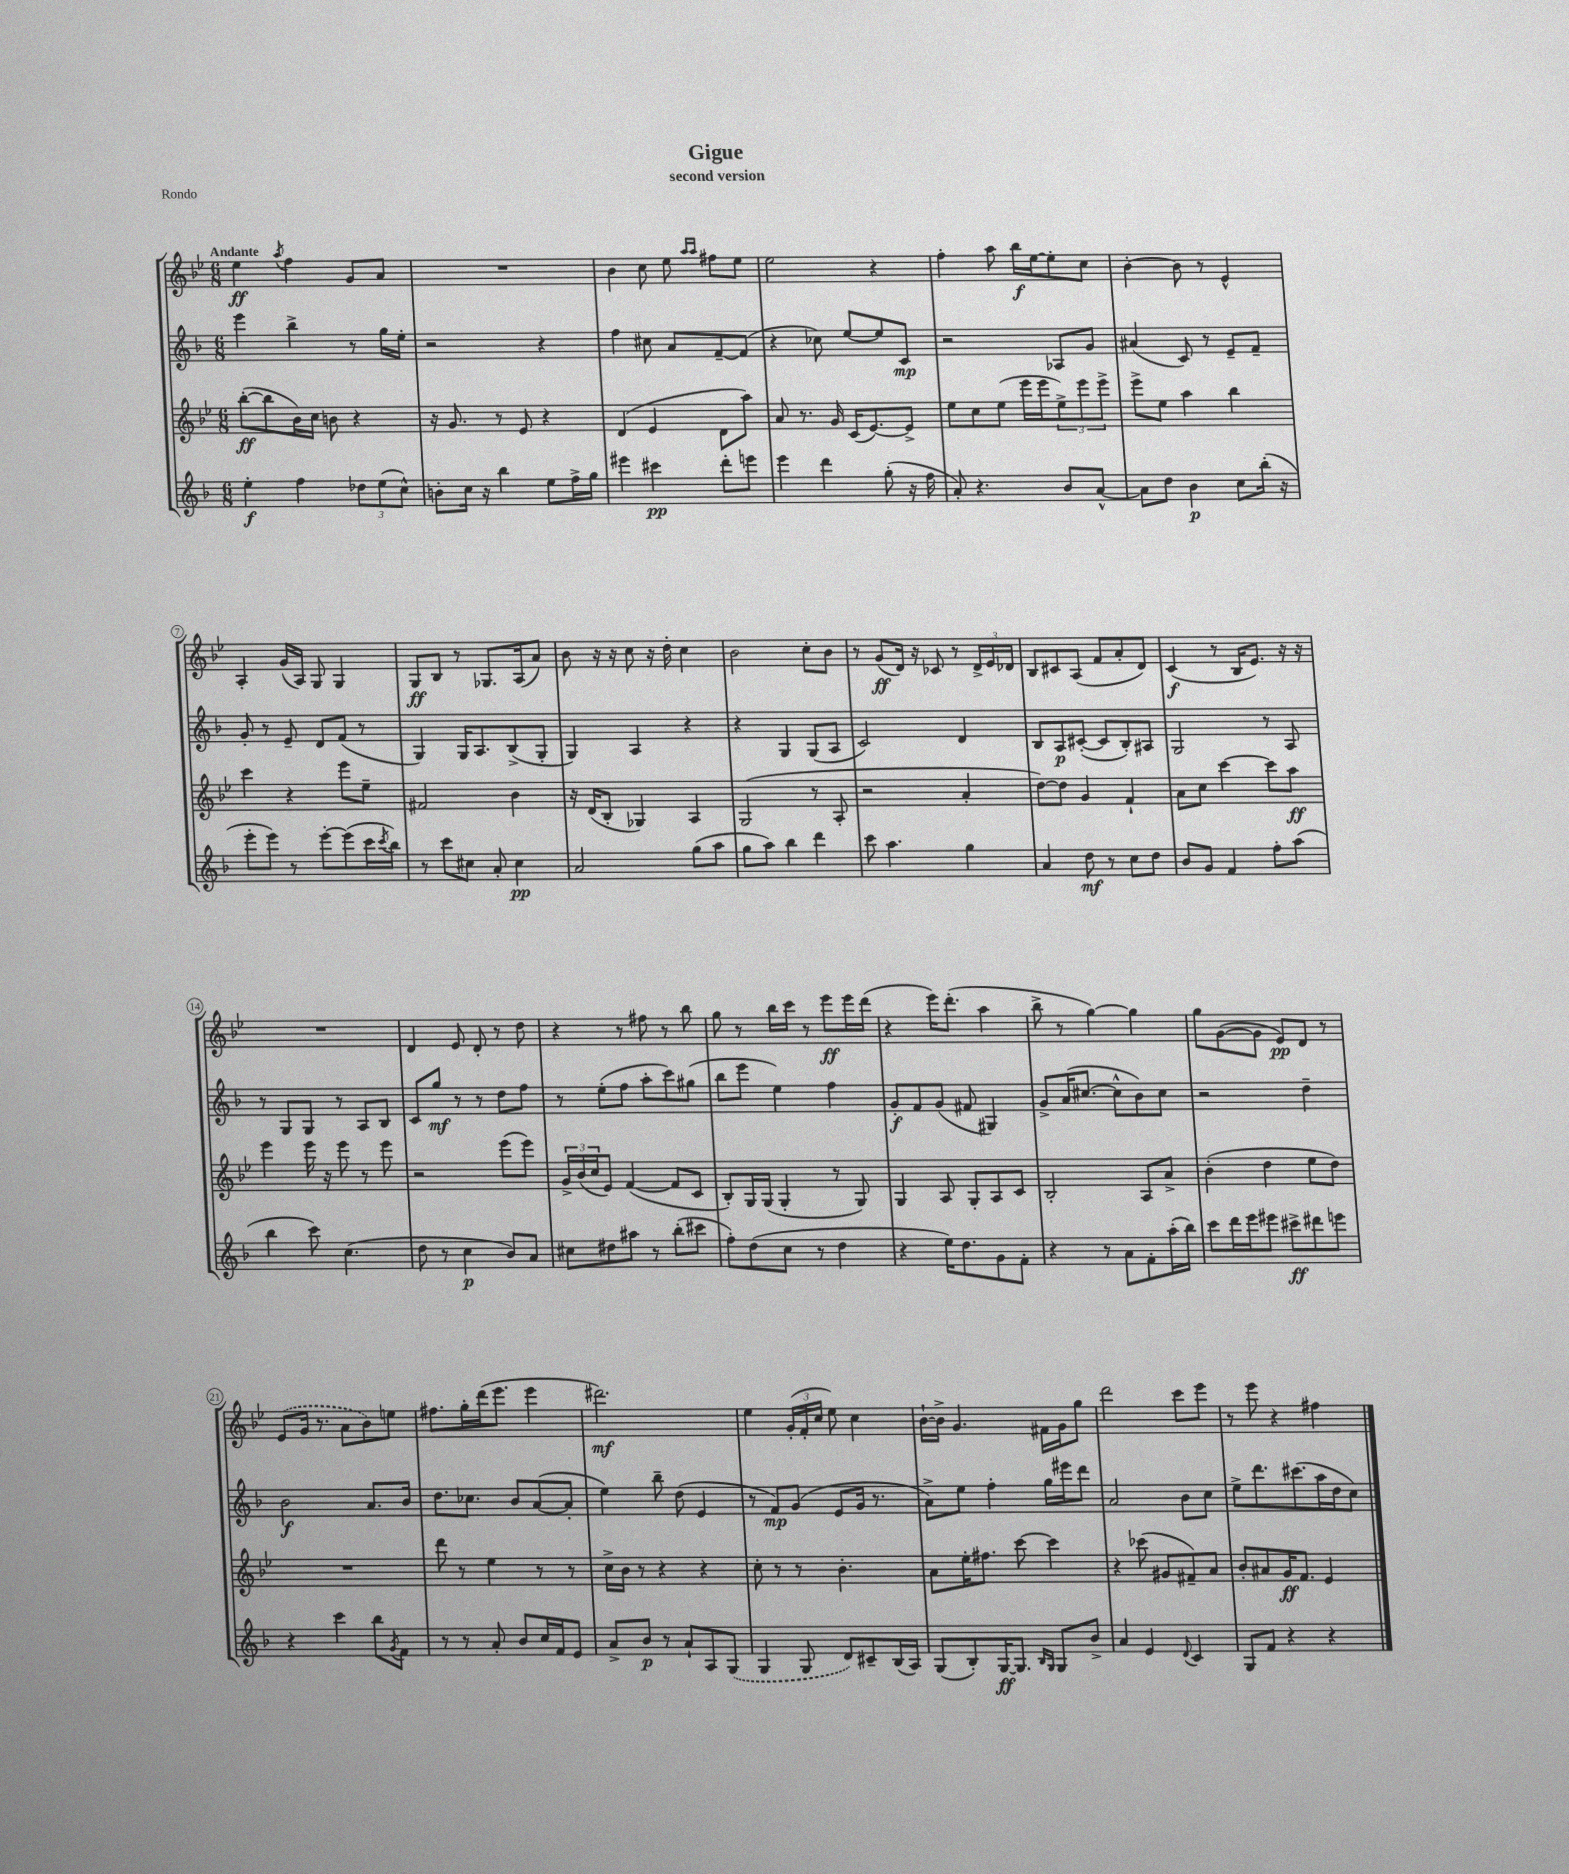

**kern	**dynam	**kern	**dynam	**kern	**dynam	**kern	**dynam
*part4	*part4	*part3	*part3	*part2	*part2	*part1	*part1
*staff4	*staff4	*staff3	*staff3	*staff2	*staff2	*staff1	*staff1
*clefG2	*	*clefG2	*	*clefG2	*	*clefG2	*
*k[b-]	*	*k[b-e-]	*	*k[b-]	*	*k[b-e-]	*
*M6/8	*	*M6/8	*	*M6/8	*	*M6/8	*
=1	=1	=1	=1	=1	=1	=1	=1
!	!	!	!	!	!	!LO:TX:a:B:t=Andante	!
4ee'\	f	([8bb-'\L	ff	4eee\	.	4ee-\	ff
.	.	8bb-\]	.	.	.	.	.
.	.	.	.	.	.	8qaa/	.
4ff\	.	16b-\L)	.	4bb-^\	.	4ff\	.
.	.	16cc\JJ	.	.	.	.	.
.	.	8bn\	.	.	.	.	.
12dd-X\L	.	4r	.	8r	.	8g/L	.
(12ee\	.	.	.	.	.	.	.
.	.	.	.	16gg\LL	.	8a/J	.
12cc^^\J)	.	.	.	.	.	.	.
.	.	.	.	16ee'\JJ	.	.	.
=2	=2	=2	=2	=2	=2	=2	=2
8bn'\L	.	16r	.	2r	.	2.r	.
.	.	8.g/	.	.	.	.	.
16cc\Jk	.	.	.	.	.	.	.
16r	.	.	.	.	.	.	.
4bb-\	.	8r	.	.	.	.	.
.	.	8e-/	.	.	.	.	.
8ee\L	.	4r	.	4r	.	.	.
16ff^\L	.	.	.	.	.	.	.
16gg\JJ	.	.	.	.	.	.	.
=3	=3	=3	=3	=3	=3	=3	=3
4eee#X\	.	(4d/	.	4ff\	.	4b-\	.
4ccc#X\	pp	4e-/	.	8cc#X\	.	8cc\	.
.	.	.	.	8a/L	.	8ee-\	.
.	.	.	.	.	.	16qqaa/LL	.
.	.	.	.	.	.	16qqaa/JJ	.
8ddd'\L	.	8d\L	.	[8f~/	.	8ff#X\L	.
8eeen\J	.	8aa\J)	.	(8f/J]	.	8ee-\J	.
=4	=4	=4	=4	=4	=4	=4	=4
4eee\	.	8a/	.	4r	.	2ee-\	.
.	.	8.r	.	.	.	.	.
4ddd\	.	.	.	8cc-X\)	.	.	.
.	.	16g/	.	.	.	.	.
.	.	(16c/KL	.	[8ee/L	.	.	.
.	.	[8.e-/)	.	.	.	.	.
(8gg'\	.	.	.	8ee/]	.	4r	.
16r	.	8e-^/J]	.	8c/J	mp	.	.
16ff\	.	.	.	.	.	.	.
=5	=5	=5	=5	=5	=5	=5	=5
8a'/)	.	8ee-\L	.	2r	.	4ff'\	.
4.r	.	8cc\	.	.	.	.	.
.	.	(8ee-\J	.	.	.	8aa\	.
.	.	16eee-\LL	.	.	.	16bb-\LL	f
.	.	16eee-\J	.	.	.	[16ee-\J	.
8b-/L	.	12ee-^\)	.	8A-X/L	.	8ee-'\]	.
.	.	12eee-\	.	.	.	.	.
[8a^^/J	.	.	.	8g/J	.	8cc\J	.
.	.	12eee-^\J	.	.	.	.	.
=6	=6	=6	=6	=6	=6	=6	=6
8a\L]	.	8eee-^\L	.	(4a#X/	.	[4b-'\	.
8dd\J	.	8ee-\J	.	.	.	.	.
4b-\	p	4aa\	.	8c/)	.	8b-\]	.
.	.	.	.	8r	.	8r	.
8cc\L	.	4bb-\	.	8e~/L	.	4e-^^/	.
(16bb-'\Jk	.	.	.	8f~/J	.	.	.
16r	.	.	.	.	.	.	.
!!LO:LB:g=z
=7	=7	=7	=7	=7	=7	=7	=7
8eee'\L	.	4ccc\	.	8g'/	.	4A'/	.
8eee\J)	.	.	.	8r	.	.	.
8r	.	4r	.	8e~/	.	(16g/LL	.
.	.	.	.	.	.	16A/JJ)	.
[8eee'\L	.	.	.	8d/L	.	8G/	.
(8eee\]	.	8eee-\L	.	(8f/J	.	4G/	.
16ccc\L	.	8ee-~\J	.	8r	.	.	.
8qccc/	.	.	.	.	.	.	.
16bb-\JJ)	.	.	.	.	.	.	.
=8	=8	=8	=8	=8	=8	=8	=8
8r	.	2f#X/	.	4G/)	.	8G/L	ff
8ccc\L	.	.	.	.	.	8B-/J	.
8cc#X\J	.	.	.	16G/KL	.	8r	.
.	.	.	.	8.A/	.	.	.
8a'/	.	.	.	.	.	8.G-X/L	.
4cc#\	pp	4b-\	.	(8B-^/	.	.	.
.	.	.	.	.	.	(16A/k	.
.	.	.	.	8G'/J	.	8a/J)	.
=9	=9	=9	=9	=9	=9	=9	=9
2a/	.	16r	.	4G/)	.	8b-\	.
.	.	(16d/KL	.	.	.	.	.
.	.	8B-'/J	.	.	.	16r	.
.	.	.	.	.	.	16r	.
.	.	4G-X/)	.	4A/	.	8cc\	.
.	.	.	.	.	.	16r	.
.	.	.	.	.	.	16dd'\	.
(8gg\L	.	4A/	.	4r	.	4cc\	.
8aa\J	.	.	.	.	.	.	.
=10	=10	=10	=10	=10	=10	=10	=10
8gg\L	.	(2G/	.	4r	.	2b-\	.
8aa\J)	.	.	.	.	.	.	.
4bb-\	.	.	.	4G/	.	.	.
4ddd\	.	8r	.	(8G/L	.	8cc'\L	.
.	.	8A'/	.	8A/J	.	8b-\J	.
=11	=11	=11	=11	=11	=11	=11	=11
8ccc\	.	2r	.	2c/)	.	8r	.
4.aa\	.	.	.	.	.	(8g/L	ff
.	.	.	.	.	.	16d/Jk)	.
.	.	.	.	.	.	16r	.
.	.	.	.	.	.	8c-X/	.
4gg\	.	4a'/	.	4d/	.	8r	.
.	.	.	.	.	.	24d^/LL	.
.	.	.	.	.	.	24e-/	.
.	.	.	.	.	.	24d-X/JJ	.
=12	=12	=12	=12	=12	=12	=12	=12
4a/	.	[8dd\L)	.	8B-/L	.	8B-/L	.
.	.	8dd\J]	.	8A/	p	8c#X/	.
8dd\	mf	4g/	.	([8c#X'/J	.	(8A/J	.
8r	.	.	.	8c#/L]	.	8f/L	.
8cc\L	.	4f`/	.	8B-'/)	.	8a'/	.
8dd\J	.	.	.	8A#X/J	.	8d/J)	.
=13	=13	=13	=13	=13	=13	=13	=13
8b-/L	.	8a\L	.	2G/	.	(4c/	f
8g/J	.	8cc\J	.	.	.	.	.
4f/	.	[4ccc\	.	.	.	8r	.
.	.	.	.	.	.	16B-/KL	.
.	.	.	.	.	.	8.e-/J)	.
8ff'\L	.	8ccc\L]	.	8r	.	.	.
(8aa\J	.	8aa\J	ff	8A/	.	16r	.
.	.	.	.	.	.	16r	.
!!LO:LB:g=z
=14	=14	=14	=14	=14	=14	=14	=14
4bb-\	.	4eee-\	.	8r	.	2.r	.
.	.	.	.	8G/L	.	.	.
8ccc\)	.	16eee-\	.	8G/J	.	.	.
.	.	16r	.	.	.	.	.
(4.cc\	.	8eee-\	.	8r	.	.	.
.	.	8r	.	8A/L	.	.	.
.	.	8eee-\	.	8B-/J	.	.	.
=15	=15	=15	=15	=15	=15	=15	=15
8dd\	.	2r	.	8c/L	.	4d/	.
8r	.	.	.	8gg/J	mf	.	.
4cc\	p	.	.	8r	.	8e-/	.
.	.	.	.	8r	.	8d'/	.
8b-/L)	.	(8eee-\L	.	8dd\L	.	8r	.
8a/J	.	8eee-\J)	.	8ff\J	.	8dd\	.
=16	=16	=16	=16	=16	=16	=16	=16
8cc#X\L	.	24g^/LL	.	8r	.	4r	.
.	.	(24b-/	.	.	.	.	.
.	.	24cc/J	.	.	.	.	.
8dd#X\	.	8e-/J)	.	(8ee'\L	.	.	.
8aa#X\J	.	([4f/	.	8ff\J	.	8r	.
8r	.	.	.	8aa'\L	.	8ff#X\	.
(8bb-'\L	.	8f/L]	.	8ccc\)	.	8r	.
8ccc#X\J	.	8c/J	.	(8gg#X\J	.	8bb-\	.
=17	=17	=17	=17	=17	=17	=17	=17
8ff'\L)	.	8B-'/L)	.	8bb-\L	.	8gg\	.
(8dd\	.	16G/L	.	8eee\J	.	8r	.
.	.	(16G/JJ	.	.	.	.	.
8cc\J	.	4G'/	.	4ee\)	.	16bb-\LL	.
.	.	.	.	.	.	16ccc\JJ	.
8r	.	.	.	.	.	8r	.
4dd\	.	8r	.	4ff\	.	8eee-\L	ff
.	.	8G/)	.	.	.	16eee-\L	.
.	.	.	.	.	.	(16ddd\JJ	.
=18	=18	=18	=18	=18	=18	=18	=18
4r	.	4G/	.	8g'/L	f	4r	.
.	.	.	.	8f/	.	.	.
16ee\KL)	.	8A/	.	(8g/J	.	16eee-\KL)	.
8.dd\	.	.	.	.	.	(8.ddd'\J	.
.	.	8G'/L	.	8f#X/	.	.	.
8g\	.	8A/	.	4G#X/)	.	4aa\	.
8f'\J	.	8c/J	.	.	.	.	.
=19	=19	=19	=19	=19	=19	=19	=19
4r	.	2B-'/	.	8g^/L	.	8bb-^\	.
.	.	.	.	(16a/K	.	8r	.
.	.	.	.	[8.cc#X/J	.	.	.
8r	.	.	.	.	.	[4gg\)	.
8a\L	.	.	.	8cc#^^\L]	.	.	.
8f'\	.	8A/L	.	8b-\)	.	4gg\]	.
(16aa'\L	.	8a^/J	.	8cc#\J	.	.	.
16bb-\JJ)	.	.	.	.	.	.	.
=20	=20	=20	=20	=20	=20	=20	=20
8ccc\L	.	(4b-'\	.	2r	.	8gg\L	.
16ddd\L	.	.	.	.	.	([8g\	.
16eee\J	.	.	.	.	.	.	.
8eee#X\J	.	4dd\	.	.	.	8g\J]	.
8ccc#X^\L	ff	.	.	.	.	8e-/L)	pp
8ddd#X\	.	8ee-\L	.	4dd~\	.	8d/J	.
8eeen\J	.	8dd\J)	.	.	.	8r	.
!!LO:LB:g=z
=21	=21	=21	=21	=21	=21	=21	=21
4r	.	2.r	.	2b-\	f	(8e-/L	.
.	.	.	.	.	.	16g/Jk	.
.	.	.	.	.	.	8.r	.
4ccc\	.	.	.	.	.	.	.
.	.	.	.	.	.	8a\L	.
8bb-\L	.	.	.	8.a/L	.	8b-\)	.
8qg/	.	.	.	.	.	.	.
8f\J	.	.	.	.	.	8een\J	.
.	.	.	.	16b-/Jk	.	.	.
=22	=22	=22	=22	=22	=22	=22	=22
8r	.	8ddd\	.	8.dd\L	.	8.ff#X\L	.
8r	.	8r	.	.	.	.	.
.	.	.	.	8.cc-X\J	.	16gg'\L	.
8a'/	.	4ee-\	.	.	.	(16ddd\J	.
.	.	.	.	.	.	8.eee-\J	.
8b-/L	.	.	.	8b-/L	.	.	.
16cc/L	.	8r	.	([8a/	.	4eee-\	.
16f/J	.	.	.	.	.	.	.
8e/J	.	8r	.	8a'/J]	.	.	.
=23	=23	=23	=23	=23	=23	=23	=23
8a^/L	.	16cc^\LL	.	4ee\)	.	2.ddd#X\)	mf
.	.	16b-\JJ	.	.	.	.	.
8b-/J	p	8r	.	.	.	.	.
8r	.	4r	.	8bb-~\	.	.	.
8a`/L	.	.	.	(8dd\	.	.	.
8A/	.	4r	.	4e/	.	.	.
(8G/J	.	.	.	.	.	.	.
=24	=24	=24	=24	=24	=24	=24	=24
4G/	.	8cc'\	.	8r	.	4ee-\	.
.	.	8r	.	8f/L)	mp	.	.
8G/	.	8r	.	(8g/J	.	(24g'/LL	.
.	.	.	.	.	.	24f'/	.
.	.	.	.	.	.	24cc/JJ	.
8d/L)	.	4.b-'\	.	8e/L	.	8ee-\)	.
8c#X~/	.	.	.	16g/Jk	.	4cc\	.
.	.	.	.	8.r	.	.	.
(16B-/L	.	.	.	.	.	.	.
16A/JJ)	.	.	.	.	.	.	.
=25	=25	=25	=25	=25	=25	=25	=25
(8G/L	.	8a\L	.	8a^\L)	.	[16b-`\LL	.
.	.	.	.	.	.	16b-^\JJ]	.
8B-'/)	.	16ee-'\K	.	8ee\J	.	4.g/	.
.	.	8.ff#X\J	.	.	.	.	.
[16G/K	ff	.	.	4ff'\	.	.	.
8.G/J]	.	.	.	.	.	.	.
.	.	[8ccc\	.	.	.	.	.
16qqB-/LL	.	.	.	.	.	.	.
16qqG/JJ	.	.	.	.	.	.	.
8G/L	.	4ccc\]	.	16gg\LL	.	16f#X\LL	.
.	.	.	.	16eee#X\J	.	16g\J	.
8b-^/J	.	.	.	8ddd\J	.	8gg\J	.
=26	=26	=26	=26	=26	=26	=26	=26
4a/	.	4r	.	2a/	.	2ddd\	.
4e/	.	(8ccc-X\	.	.	.	.	.
.	.	8g#X/L	.	.	.	.	.
8qqd/	.	.	.	.	.	.	.
4c/	.	8f#X~/)	.	8b-\L	.	8ccc\L	.
.	.	8a/J	.	8cc\J	.	8eee-\J	.
=27	=27	=27	=27	=27	=27	=27	=27
8G/L	.	8b-'/L	.	8ee^\L	.	8r	.
8f/J	.	8a#X/	.	8.ddd\	.	8eee-\	.
4r	.	16g/K	ff	.	.	4r	.
.	.	8.f/J	.	(8.ccc#X\	.	.	.
4r	.	4e-/	.	16aa\L	.	4ff#X\	.
.	.	.	.	16dd\J	.	.	.
.	.	.	.	8cc\J)	.	.	.
==	==	==	==	==	==	==	==
*-	*-	*-	*-	*-	*-	*-	*-
